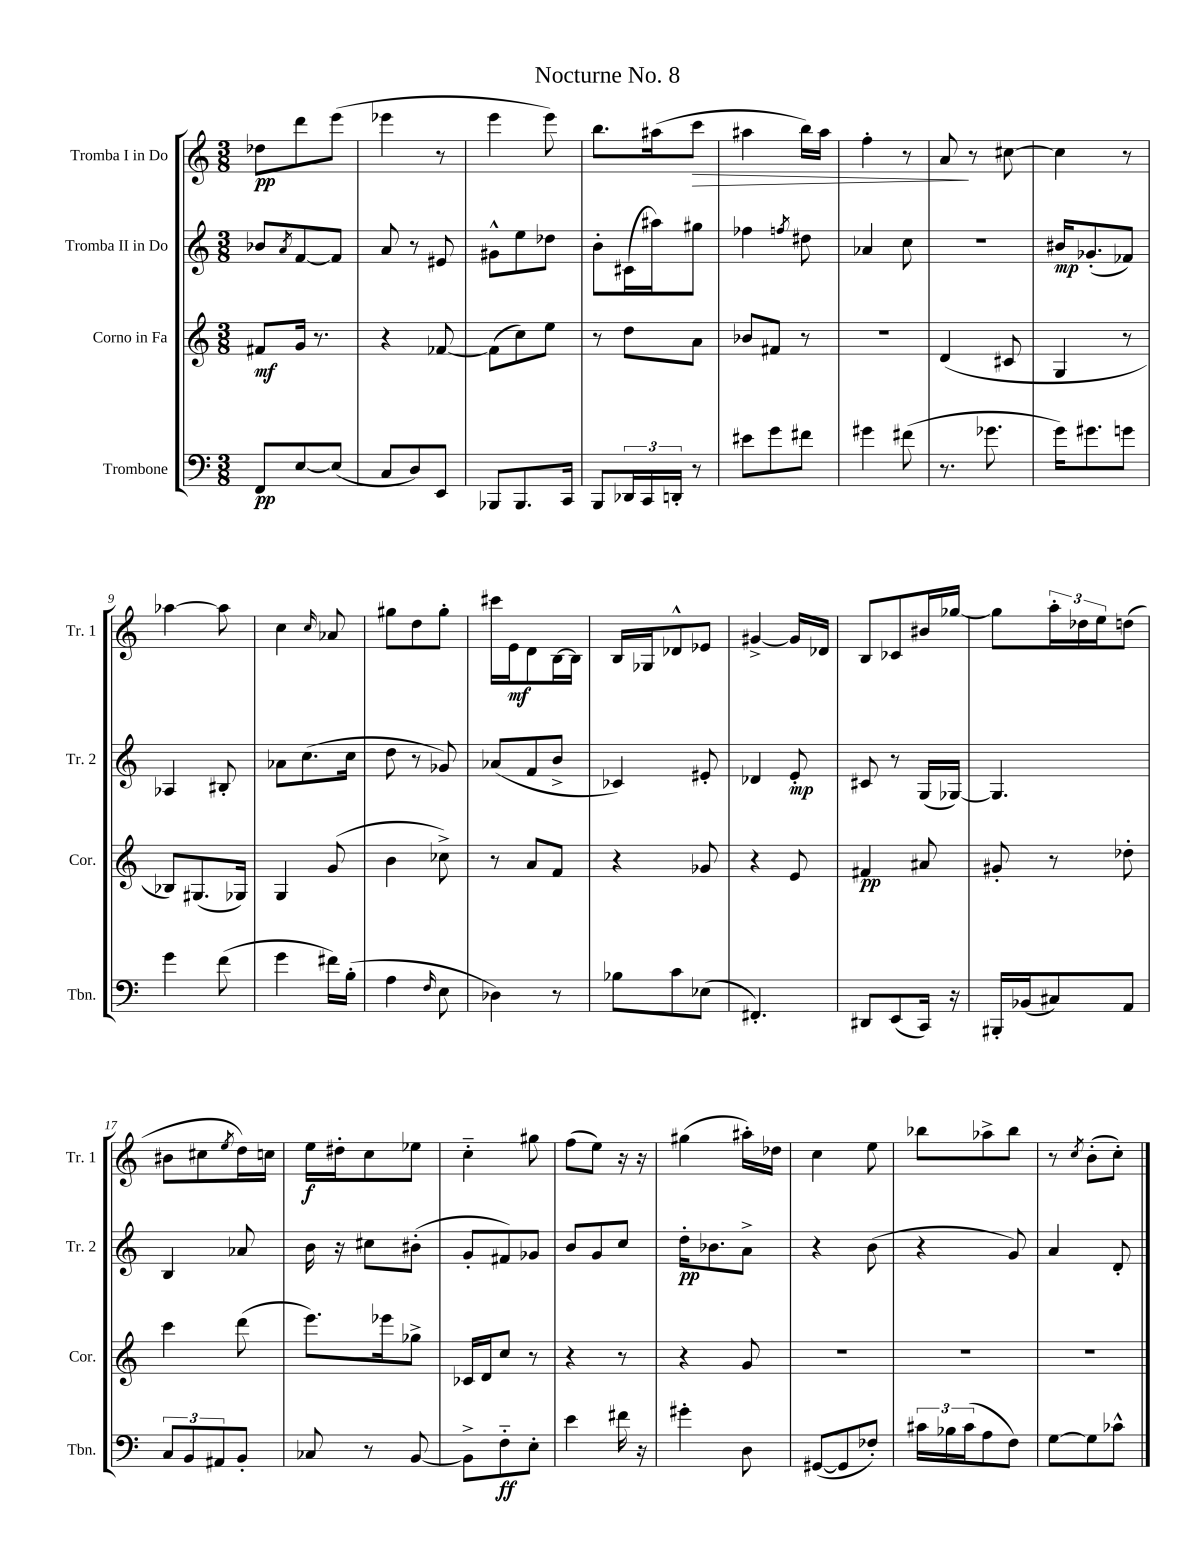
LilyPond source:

\header { title = "Nocturne No. 8" }
<<
\new StaffGroup <<
\new Staff = "s0" \with { instrumentName = "Tromba I in Do" shortInstrumentName = "Tr. 1" } {
    \clef treble \key c \major \numericTimeSignature \time 3/8
    des''8\pp d'''8 e'''8( |
    ees'''4 r8 |
    e'''4 e'''8) |
    b''8. ais''16( c'''8\> |
    ais''4 b''16) ais''16 |
    f''4-. r8 |
    a'8\! r8 cis''8~ |
    cis''4 r8 |
    aes''4~ aes''8 |
    c''4 \grace { c''16 } aes'8 |
    gis''8 d''8 gis''8-. |
    cis'''16 e'16\mf d'8 b16~ b16 |
    b16 ges16 des'8-^ ees'8 |
    gis'4~-> gis'16 des'16 |
    b8 ces'8 bis'16 ges''16~ |
    ges''8 \tuplet 3/2 { a''16-. des''16 e''16 } d''8( |
    bis'8 cis''8 \acciaccatura { e''8 } d''16) c''16 |
    e''16\f dis''16-. c''8 ees''8 |
    c''4-_ gis''8 |
    f''8( e''8) r16 r16 |
    gis''4( ais''16-.) des''16 |
    c''4 e''8 |
    bes''8 aes''8-> bes''8 |
    r8 \acciaccatura { c''8 } b'8-.( c''8-.) \bar "|." |
}
\new Staff = "s1" \with { instrumentName = "Tromba II in Do" shortInstrumentName = "Tr. 2" } {
    \clef treble \key c \major \numericTimeSignature \time 3/8
    bes'8 \acciaccatura { a'8 } f'8~ f'8 |
    a'8 r8 eis'8 |
    gis'8-^ e''8 des''8 |
    b'8-. cis'16( ais''16) gis''8 |
    fes''4 \acciaccatura { f''8 } dis''8 |
    aes'4 c''8 |
    R4. |
    bis'16\mp ges'8.-.( fes'8) |
    aes4 bis8-. |
    aes'8 c''8.( c''16 |
    d''8 r8 ges'8) |
    aes'8( f'8 b'8-> |
    ces'4) eis'8-. |
    des'4 e'8-.\mp |
    cis'8 r8 g16( ges16~) |
    ges4. |
    b4 aes'8 |
    b'16 r16 cis''8 bis'8-.( |
    g'8-. fis'8) ges'8 |
    b'8 g'8 c''8 |
    d''16-.\pp bes'8. a'8-> |
    r4 b'8( |
    r4 g'8) |
    a'4 d'8-. \bar "|." |
}
\new Staff = "s2" \with { instrumentName = "Corno in Fa" shortInstrumentName = "Cor." } {
    \clef treble \key c \major \numericTimeSignature \time 3/8
    fis'8\mf g'16 r8. |
    r4 fes'8~ |
    fes'8( c''8) e''8 |
    r8 d''8 a'8 |
    bes'8 fis'8 r8 |
    R4. |
    d'4( cis'8 |
    g4 r8 |
    bes8) gis8.( ges16) |
    g4 g'8( |
    b'4 ces''8->) |
    r8 a'8 f'8 |
    r4 ges'8 |
    r4 e'8 |
    fis'4\pp ais'8 |
    gis'8-. r8 des''8-. |
    c'''4 d'''8( |
    e'''8.) ees'''16 ges''8-> |
    ces'16 d'16 c''8 r8 |
    r4 r8 |
    r4 g'8 |
    R4. |
    R4. |
    R4. \bar "|." |
}
\new Staff = "s3" \with { instrumentName = "Trombone" shortInstrumentName = "Tbn." } {
    \clef bass \key c \major \numericTimeSignature \time 3/8
    f,8\pp e8~ e8( |
    c8 d8) e,8 |
    bes,,8 bes,,8. c,16 |
    b,,8 \tuplet 3/2 { des,16 c,16 d,16-. } r8 |
    eis'8 g'8 fis'8 |
    gis'4 fis'8( |
    r8. ges'8. |
    g'16) gis'8. g'8 |
    g'4 f'8( |
    g'4 fis'16) b16-.( |
    a4 \grace { f16 } e8 |
    des4) r8 |
    bes8 c'8 ees8( |
    fis,4.-.) |
    dis,8 e,8( c,16) r16 |
    bis,,16-. bes,16( cis8) a,8 |
    \tuplet 3/2 { c8 b,8 ais,8 } b,8-. |
    ces8 r8 b,8~ |
    b,8-> f8-_\ff e8-. |
    e'4 fis'16 r16 |
    gis'4-. d8 |
    gis,8~( gis,8 fes8-.) |
    \tuplet 3/2 { cis'16 bes16 cis'16( } a8 f8) |
    g8~ g8 ces'8-^ \bar "|." |
}
>>
>>
